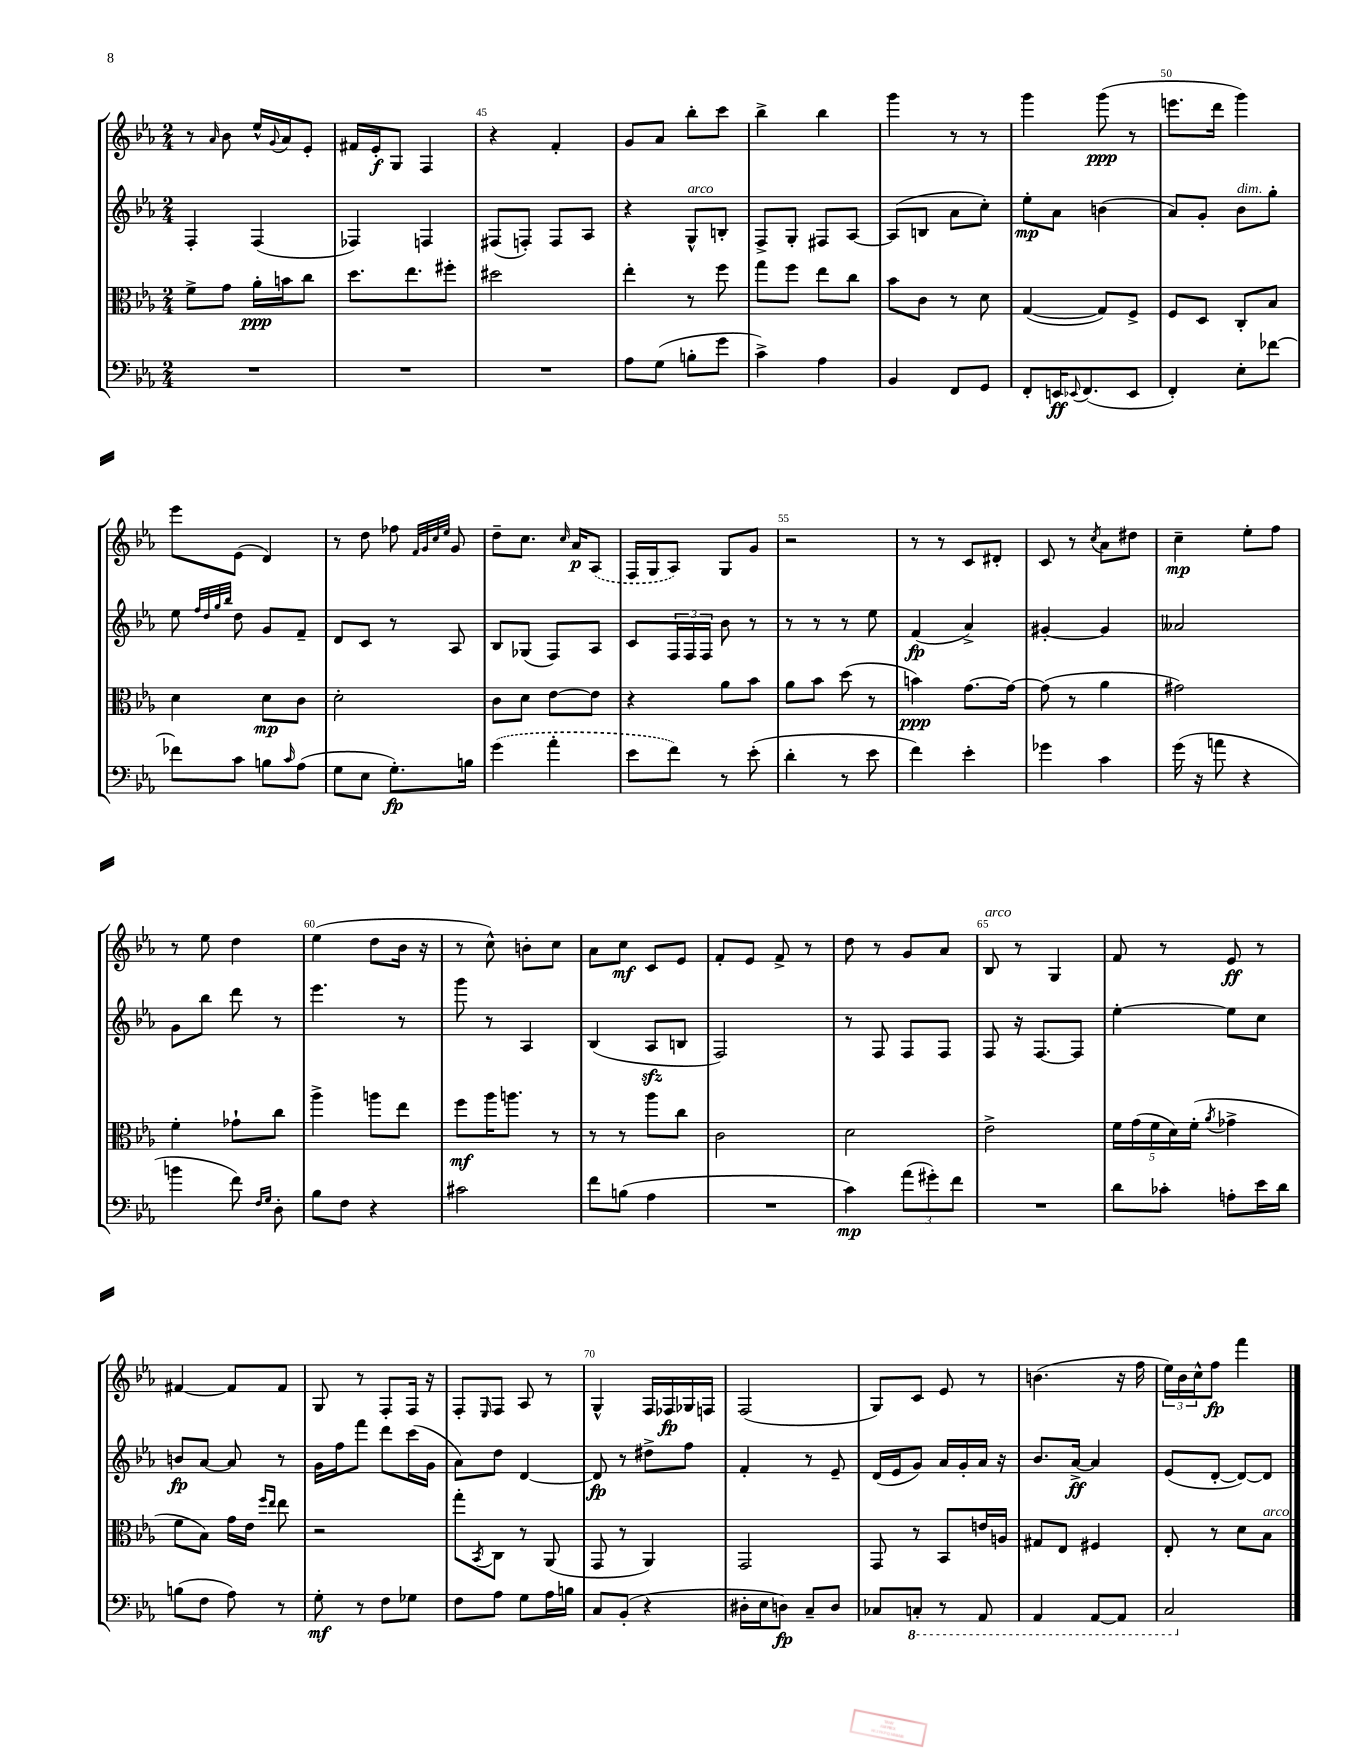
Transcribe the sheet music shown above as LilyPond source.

<<
\new StaffGroup <<
\new Staff = "s0" {
    \clef treble \key ees \major \numericTimeSignature \time 2/4
    r8 \grace { aes'16 } bes'8 ees''16-^ \appoggiatura { g'8 } aes'16 ees'8-. |
    fis'16 ees'16-.\f g8 f4 |
    r4 f'4-. |
    g'8 aes'8 bes''8-. c'''8 |
    bes''4-> bes''4 |
    g'''4 r8 r8 |
    g'''4 g'''8\ppp( r8 |
    e'''8. d'''16 g'''4) |
    ees'''8 ees'8( d'4) |
    r8 d''8 fes''8 \grace { f'32 g'32 c''32 ees''32 } g'8 |
    d''8-- c''8. \grace { c''16 } aes'16\p \once \slurDashed aes8( |
    f16 g16 aes8) g8 g'8 |
    r2 |
    r8 r8 c'8 dis'8-. |
    c'8 r8 \acciaccatura { c''8 } aes'8 dis''8 |
    c''4--\mp ees''8-. f''8 |
    r8 ees''8 d''4 |
    ees''4( d''8 bes'16 r16 |
    r8 c''8-^) b'8-. c''8 |
    aes'8 c''8\mf c'8 ees'8 |
    f'8-. ees'8 f'8-> r8 |
    d''8 r8 g'8 aes'8 |
    bes8^\markup { \italic "arco" } r8 g4 |
    f'8 r8 ees'8\ff r8 |
    fis'4~ fis'8 fis'8 |
    g8 r8 f8-. f16 r16 |
    f8-. \grace { ees16 } f8 aes8 r8 |
    g4-^ f16 fes16\fp ges16 f16 |
    f2( |
    g8) c'8 ees'8 r8 |
    b'4.( r16 f''16 |
    \tuplet 3/2 { ees''16) bes'16 c''16-^ } f''8\fp f'''4 \bar "|." |
}
\new Staff = "s1" {
    \clef treble \key ees \major \numericTimeSignature \time 2/4
    f4-. f4( |
    fes4) f4 |
    fis8( f8-.) f8 aes8 |
    r4 g8-^^\markup { \italic "arco" } b8-. |
    f8-> g8-. fis8 aes8~ |
    aes8( b8 aes'8 c''8-.) |
    ees''8-.\mp aes'8 b'4( |
    aes'8) g'8-. bes'8^\markup { \italic "dim." } g''8-. |
    ees''8 \grace { f''32 d''32 g''32 bes''32 } d''8 g'8 f'8-- |
    d'8 c'8 r8 aes8 |
    bes8 ges8( f8) aes8 |
    c'8 \tuplet 3/2 { f16 f16 f16 } bes'8 r8 |
    r8 r8 r8 ees''8 |
    f'4\fp( aes'4->) |
    gis'4~-. gis'4 |
    aeses'2 |
    g'8 bes''8 d'''8 r8 |
    ees'''4. r8 |
    g'''8 r8 aes4 |
    bes4( aes8\sfz b8 |
    f2) |
    r8 f8 f8 f8 |
    f8 r16 f8.~ f8 |
    ees''4~-. ees''8 c''8 |
    b'8\fp aes'8~ aes'8 r8 |
    g'16 f''16 f'''8 d'''8 c'''16( g'16 |
    aes'8) d''8 d'4~ |
    d'8\fp r8 dis''8-> f''8 |
    f'4-. r8 ees'8-- |
    d'16( ees'16 g'8) aes'16 g'16-. aes'16 r16 |
    bes'8. aes'16~->\ff aes'4 |
    ees'8( d'8~-. d'8~) d'8 \bar "|." |
}
\new Staff = "s2" {
    \clef alto \key ees \major \numericTimeSignature \time 2/4
    f'8-> g'8 aes'16-.\ppp b'16 c''8 |
    d''8. ees''8. fis''8-. |
    dis''2 |
    ees''4-. r8 f''8 |
    g''8 f''8 ees''8 c''8 |
    bes'8 c'8 r8 d'8 |
    g4~( g8) f8-> |
    f8 d8 c8-. bes8 |
    d'4 d'8\mp c'8 |
    d'2-. |
    c'8 d'8 ees'8~ ees'8 |
    r4 aes'8 bes'8 |
    aes'8 bes'8 d''8( r8 |
    b'4\ppp) g'8.~ g'16~ |
    g'8( r8 aes'4 |
    gis'2) |
    f'4-. ges'8-! c''8 |
    aes''4-> a''8 ees''8 |
    f''8\mf aes''16 a''8. r8 |
    r8 r8 aes''8 c''8 |
    c'2 |
    d'2 |
    ees'2-> |
    \tuplet 5/4 { f'16 g'16( f'16 d'16) f'16-.( } \acciaccatura { aes'8 } ges'4-> |
    f'8 bes8) g'16 ees'16 \grace { f''16 ees''16 } ees''8 |
    r2 |
    g''8-. \acciaccatura { bes,8 } c8 r8 aes,8( |
    g,8 r8 aes,4) |
    g,2 |
    g,8 r8 bes,8 e'16 a16 |
    gis8 ees8 fis4 |
    ees8-. r8 d'8 bes8^\markup { \italic "arco" } \bar "|." |
}
\new Staff = "s3" {
    \clef bass \key ees \major \numericTimeSignature \time 2/4
    R2 |
    R2 |
    R2 |
    aes8 g8( b8-. g'8 |
    c'4->) aes4 |
    bes,4 f,8 g,8 |
    f,8-. e,16\ff \appoggiatura { ees,8 } f,8.( ees,8 |
    f,4-.) ees8-. fes'8~ |
    fes'8 c'8 b8 \grace { c'16 } aes8( |
    g8 ees8 g8.-.\fp) b16 |
    \once \slurDashed g'4( aes'4-. |
    ees'8 f'8) r8 ees'8-.( |
    d'4-. r8 ees'8 |
    f'4) ees'4-. |
    ges'4 c'4 |
    g'16( r16 a'8 r4 |
    b'4 f'8) \grace { f16 g16 } d8-. |
    bes8 f8 r4 |
    cis'2 |
    f'8 b8( aes4 |
    R2 |
    c'4\mp) \tuplet 3/2 { aes'8( gis'8-.) f'8 } |
    R2 |
    d'8 ces'8-. a8-. ees'16 d'16 |
    b8( f8 aes8) r8 |
    g8-.\mf r8 f8 ges8 |
    f8 aes8 g8 aes16 b16 |
    c8 bes,8-.( r4 |
    dis16-. ees16 d8\fp) c8-- d8 |
    ces8 \ottava #-1 c,!8-. r8 aes,,8 |
    aes,,4 aes,,8~ aes,,8 |
    c,2 \ottava #0 \bar "|." |
}
>>
>>
\layout { \context { \Score currentBarNumber = #43 \override BarNumber.break-visibility = ##(#f #t #t) barNumberVisibility = #(every-nth-bar-number-visible 5) } }
